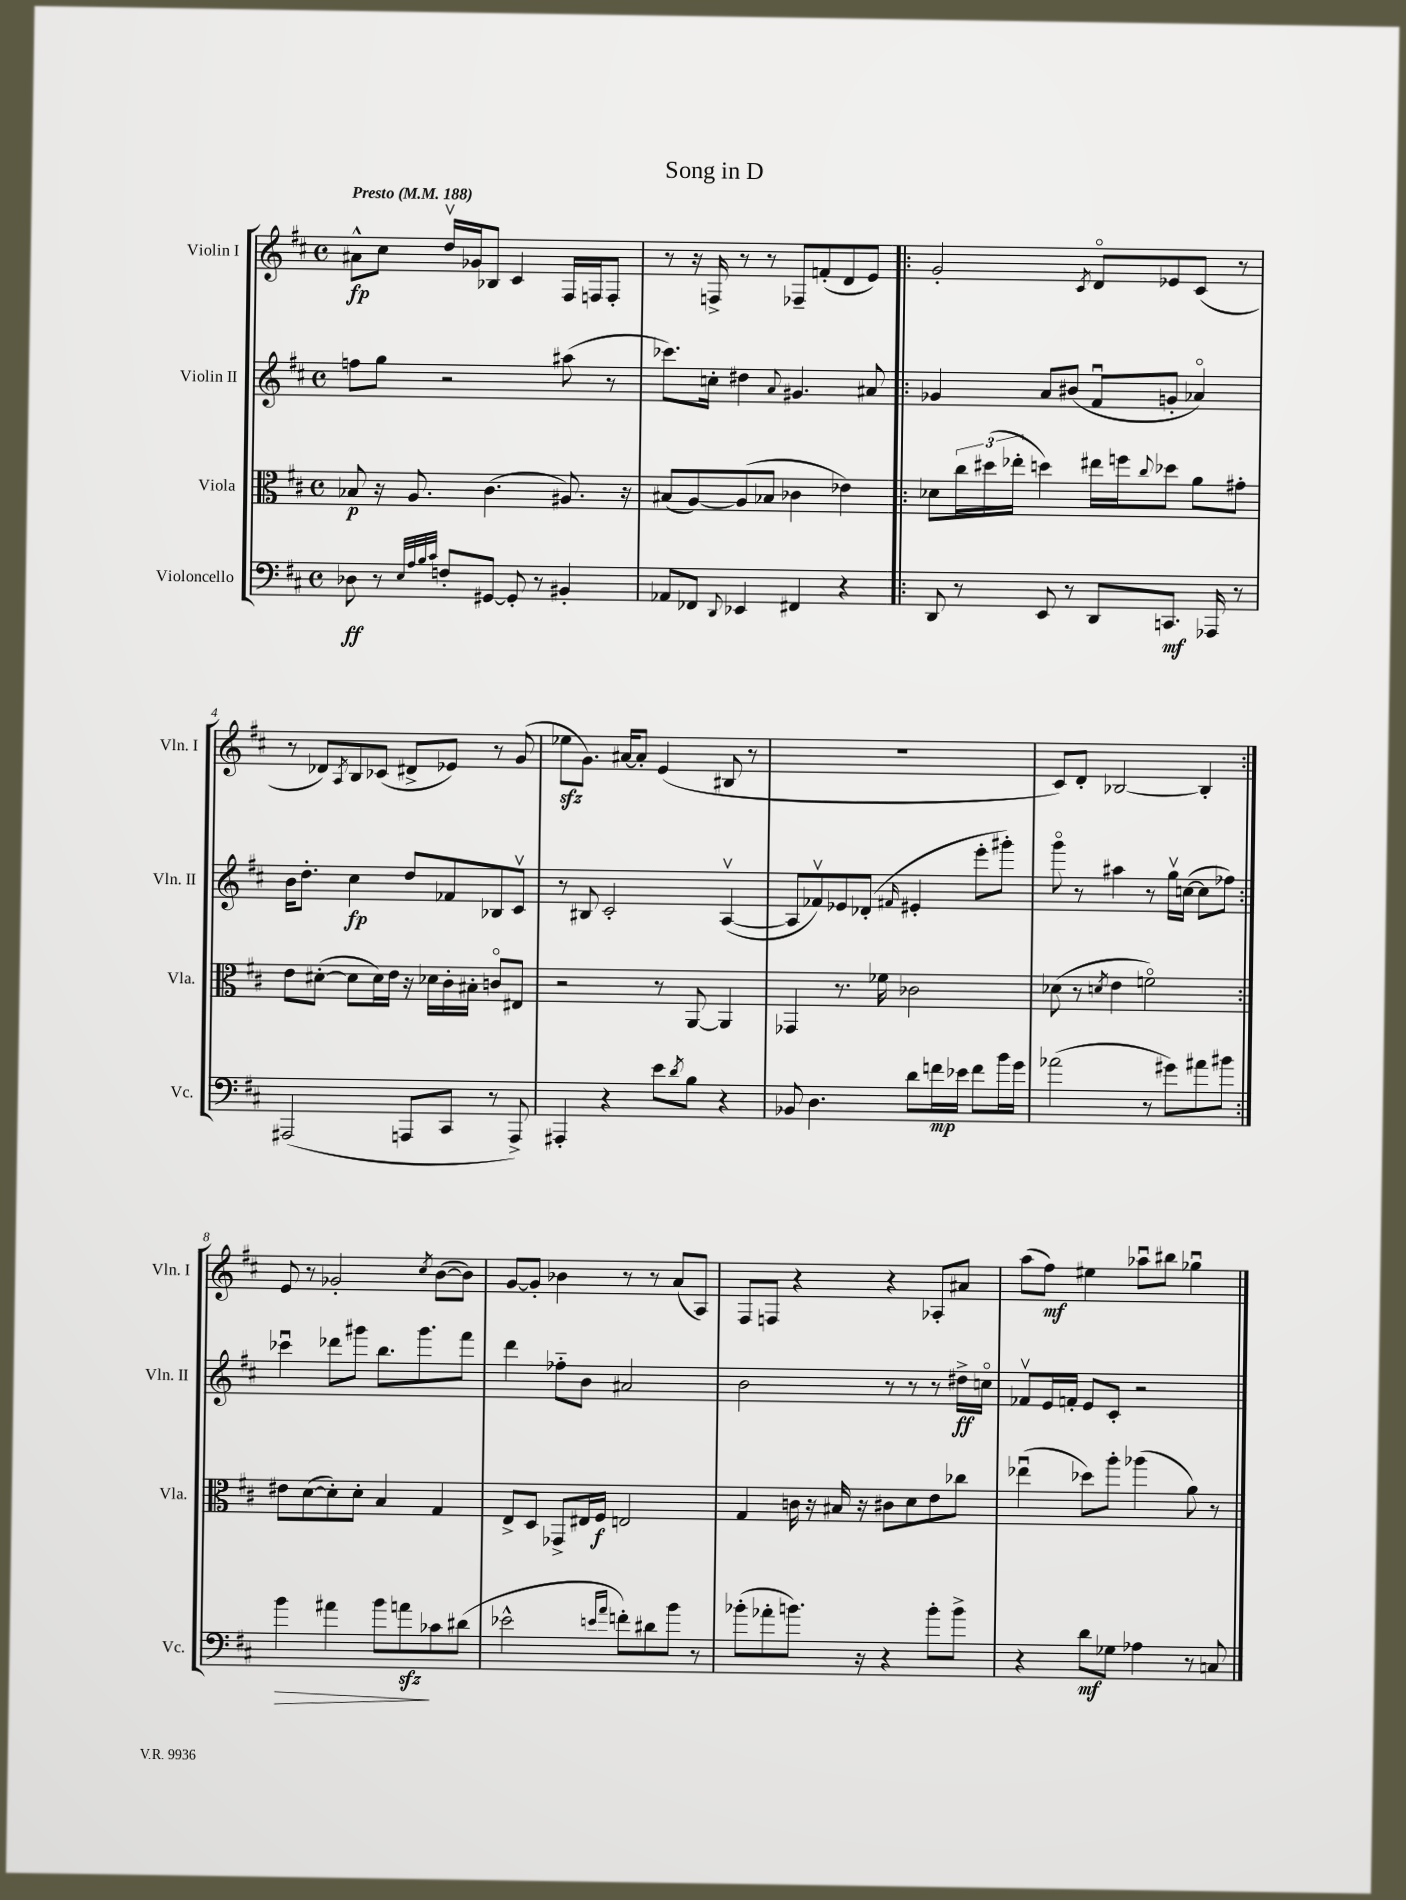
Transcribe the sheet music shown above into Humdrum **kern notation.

**kern	**kern	**kern	**kern
*staff4	*staff3	*staff2	*staff1
*clefF4	*clefC3	*clefG2	*clefG2
*k[f#c#]	*k[f#c#]	*k[f#c#]	*k[f#c#]
*M4/4	*M4/4	*M4/4	*M4/4
*met(c)	*met(c)	*met(c)	*met(c)
*MM188	*MM188	*MM188	*MM188
8D-	8B-	8ff	8a#^^
8r	16r	8gg	8cc#
.	8.A	.	.
32qqE	.	.	.
32qqA	.	.	.
32qqB	.	.	.
32qqc#	.	.	.
8F'	.	2r	16ddv
.	.	.	16g-
[8GG#	(4.c#	.	8B-
8GG#']	.	.	4c#
8r	.	.	.
4BB#'	8.A#)	(8aa#	16F#
.	.	.	16F
.	.	8r	8F'
.	16r	.	.
=	=	=	=
8AA-	(8B#	8.ccc-)	8r
8FF-	[8A)	.	16r
.	.	16cc'	16F^
8qqDD	.	.	.
4EE-	(8A]	4dd#	8r
.	8B-	.	8r
.	.	8qqa	.
4FF#	4c-	4.g#	8F-~
.	.	.	(8f'
4r	4e-)	.	8d
.	.	8a#	8e)
=!|:	=!|:	=!|:	=!|:
8DD	8d-	4g-	2g'
8r	24cc#	.	.
.	(24dd#	.	.
.	24ee-'	.	.
8EE	4dd)	8a	.
8r	.	(8b#	.
.	.	.	8qc#
8DD	16ee#	8f#u	8do
.	16ff	.	.
.	8qqcc#	.	.
8.CC	8dd-	8g'	8e-
.	8a	4a-o)	(8c#
16AAA-	.	.	.
8r	8g#'	.	8r
=	=	=	=
(2AAA#	8e	16b	8r
.	.	8.dd'	.
.	([8d#'	.	8d-)
.	.	.	8qA
.	8d#]	4cc#	8B
.	16d#)	.	(8c-
.	16e	.	.
8AAA	16r	8dd	8d#^
.	16d-	.	.
8CC#	16c#'	8f-	8e-)
.	16B#'	.	.
8r	8co	8B-	8r
8AAA^)	8E#	8c#v	(8g
=	=	=	=
4AAA#'	2r	8r	8ee-
.	.	8B#	8.g)
4r	.	2c#'	.
.	.	.	[16a#
.	.	.	8a#']
8e	8r	.	(4e
8qd	.	.	.
8B	[8AA	.	.
4r	4AA]	([4Av	8B#
.	.	.	8r
=	=	=	=
8BB-	4GG-	8A]	1r
4.D	.	8f-v)	.
.	8.r	8e-	.
.	.	(8d-'	.
.	16f-	.	.
.	.	16qqf#	.
8d	2c-	4e#'	.
16f	.	.	.
16e-	.	.	.
8f	.	8eee'	.
16b	.	8ggg#')	.
16g	.	.	.
=	=	=	=
(2a-	(8d-	8gggo	8c#)
.	8r	8r	8d'
.	8qd	.	.
.	4e	4aa#	[2B-
8r	2fo)	8r	.
8g#)	.	16ggv	.
.	.	([16cc	.
8a#	.	8cc]	4B-']
8b#	.	8ff-)	.
=:|!	=:|!	=:|!	=:|!
4b	8e#	4ccc-u	8e
.	([8d	.	8r
4a#	8d'])	8ddd-	2g-'
.	8d'	8ggg#	.
8b	4B	8.bb	.
8a	.	.	.
.	.	8.ggg#	.
.	.	.	8qcc#
8c-	4G	.	([8b
(8d#	.	8fff#	8b])
=	=	=	=
2e-^^	8E^	4ddd	[8g
.	8D	.	8g']
.	8GG-^	8ff-'~	4b-
.	16E#	8b	.
.	16F#	.	.
16qqe	.	.	.
16qqa	.	.	.
8f')	2E	2a#	8r
8d#	.	.	8r
8b	.	.	(8a
8r	.	.	8A)
=	=	=	=
(8b-'	4G	2b	8F#
8a-'	.	.	8F
8.b)	16c	.	4r
.	16r	.	.
.	16B#	.	.
16r	16r	.	.
4r	8c#	8r	4r
.	8d	8r	.
8b'	8e	8r	8A-'
8b^	8cc-	16dd#^	8a#
.	.	16cco	.
=	=	=	=
4r	(4ee-u	8f-v	(8aa
.	.	16e	8ff#)
.	.	16f'	.
8d	8dd-)	8e	4ee#
8G-	8aa'	8c#'	.
4A-	(4aa-	2r	8aa-u
.	.	.	8bb#
8r	8a)	.	4gg-u
8C	8r	.	.
==	==	==	==
*-	*-	*-	*-
